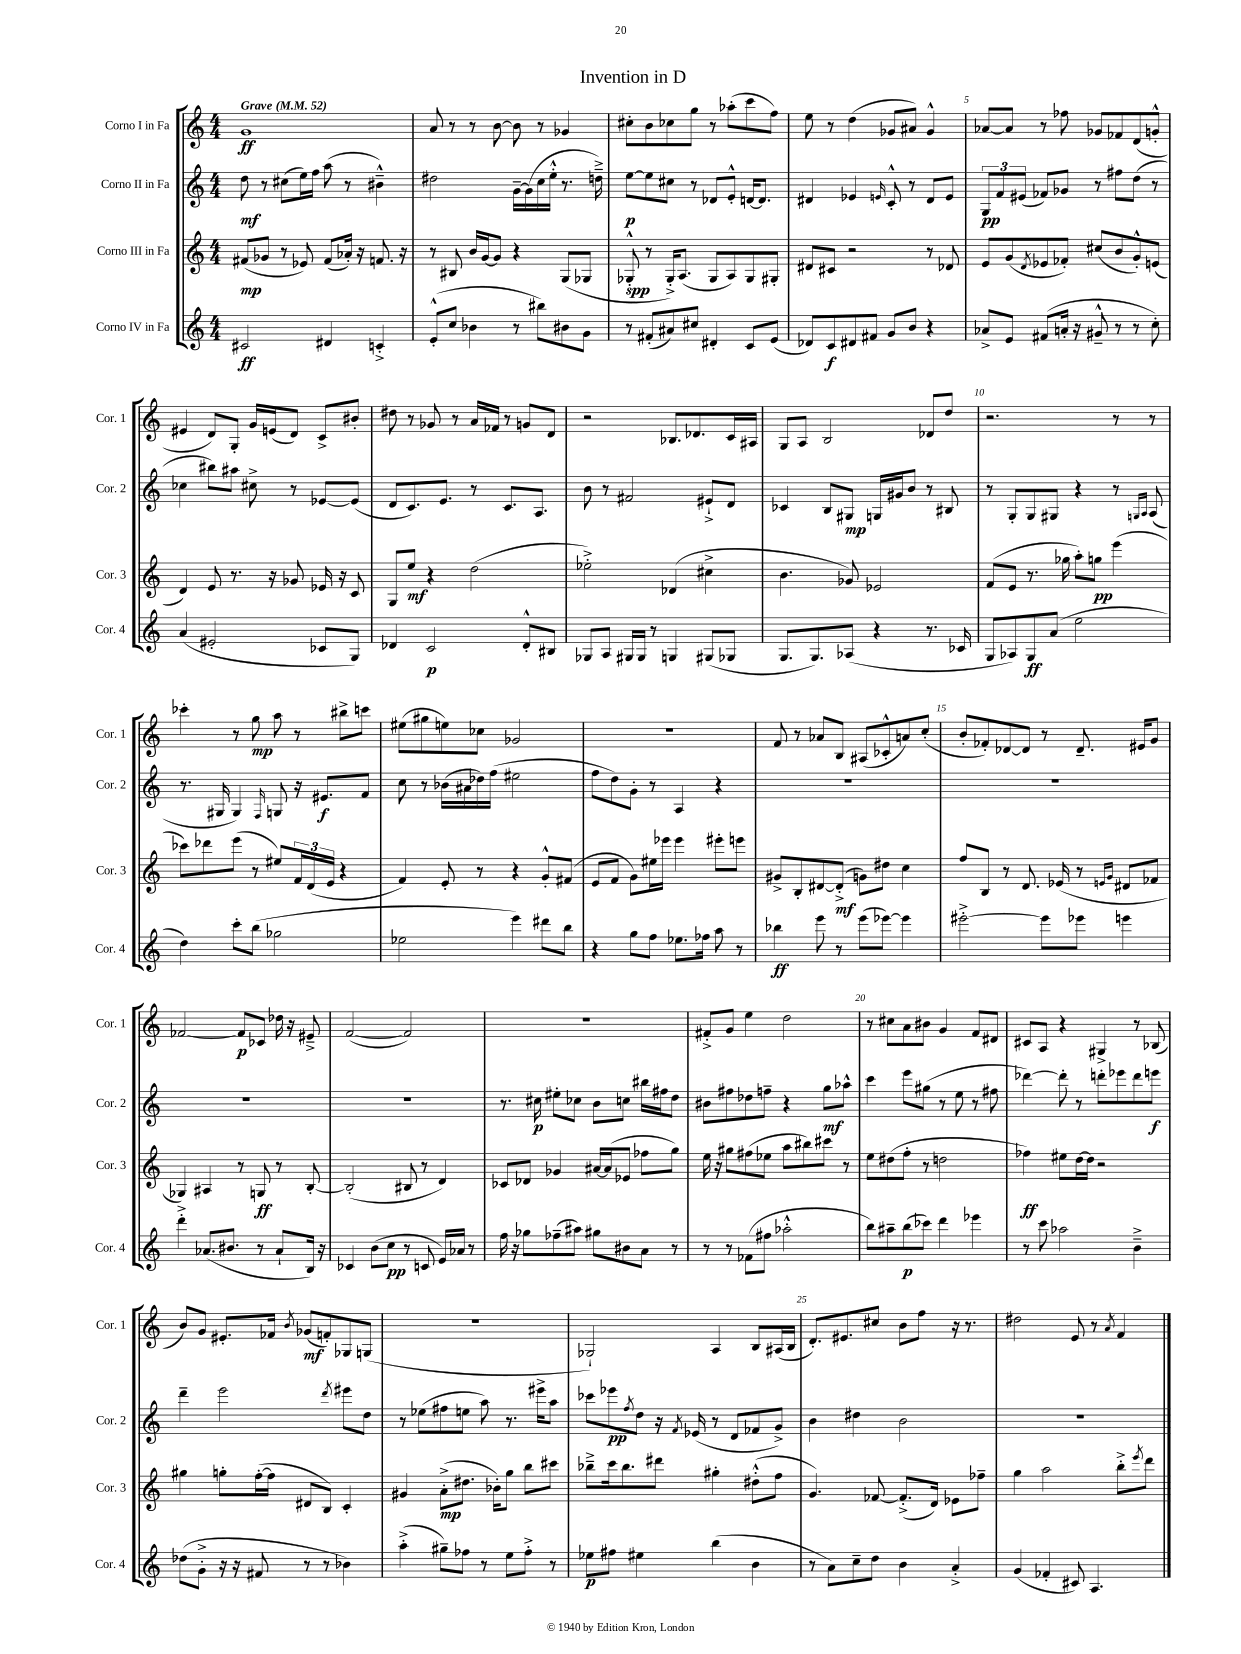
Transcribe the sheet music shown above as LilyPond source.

\header { title = "Invention in D" }
<<
\new StaffGroup <<
\new Staff = "s0" \with { instrumentName = "Corno I in Fa" shortInstrumentName = "Cor. 1" } {
    \clef treble \key c \major \numericTimeSignature \time 4/4 \tempo "Grave" 4 = 52
    g'1\ff |
    a'8 r8 r8 b'8~ b'8 r8 ges'4 |
    cis''8-. b'8 ces''8 g''8 r8 aes''8-.( c'''8 f''8) |
    e''8 r8 d''4( ges'8 ais'8) ges'4-^ |
    aes'8~ aes'8 r8 fes''8 ges'8 fes'8 d'8( g'8-.-^ |
    eis'4 d'8) g8-. g'16 e'16( d'8) c'8-> bis'8-. |
    dis''8 r8 ges'8 r8 a'16 fes'16 r8 g'8 d'8 |
    r2 bes8. des'8. c'16 ais16 |
    g8 a8 b2 des'8 d''8 |
    r2. r8 r8 |
    ces'''4-. r8 g''8\mp a''8 r8 bis''8-> c'''8 |
    eis''8( gis''8 e''8) ces''8 ges'2 |
    R1 |
    f'8 r8 aes'8 b8 ais8( ces'8-.-^ a'8) c''8-.( |
    b'8-. fes'8-.) des'8~ des'8 r8 des'8.-- eis'16 g'8 |
    fes'2~ fes'8\p ces'8 des''16 r16 eis'8---> |
    f'2~( f'2) |
    R1 |
    fis'8-.-> g'8 e''4 d''2 |
    r8 cis''8 a'8 bis'8 g'4 f'8 dis'8 |
    cis'8 a8 r4 gis4-> r8 bes8( |
    b'8) g'8 eis'8.-. fes'16 \acciaccatura { b'8 } ges'8\mf( f'8-.) ges8 g8( |
    R1 |
    ges2-!) a4 b8 ais16( b16 |
    d'8.-.) eis'8. cis''8 b'8 f''8 r16 r8. |
    dis''2 e'8 r8 \acciaccatura { a'8 } f'4 \bar "|." |
}
\new Staff = "s1" \with { instrumentName = "Corno II in Fa" shortInstrumentName = "Cor. 2" } {
    \clef treble \key c \major \numericTimeSignature \time 4/4
    d''8\mf r8 cis''8( e''16) f''16 a''8( r8 bis'4---^) |
    dis''2 g'16~-- g'16( c''16 e''16-.-^ r8. d''16--->) |
    e''8~\p e''8 cis''8 r8 des'8 e'8-.-^ d'16~ d'8. |
    dis'4 ees'4 \grace { e'16 } c'8-.-^ r8 dis'8 e'8 |
    \tuplet 3/2 { g8\pp f'8 eis'8( } fes'8) ges'8 r8 fis''8 d''8( r8 |
    ces''4 bis''8) ais''8 cis''8-> r8 ees'8~ ees'8( |
    d'8 c'8.) e'8. r8 c'8. a8. |
    b'8 r8 fis'2 eis'8-!-> d'8 |
    ces'4 b8 gis8\mp g16 gis'16 b'8 r8 bis8 |
    r8 g8-. g8 gis8 r4 r8 \grace { g16 a16 } a8( |
    r8. gis16 gis4) \grace { f16 } g8 r16 eis'8.\f f'8 |
    c''8 r8 bes'16( ais'16 des''16) f''16( eis''2 |
    f''8 d''8) g'8-. r8 a4 r4 |
    R1 |
    R1 |
    R1 |
    R1 |
    r8. cis''16\p eis''8-. ces''8 b'8 c''8 bis''16 fis''16 d''8 |
    bis'8 fis''8 des''8 f''8-- r4 g''8\mf aes''8-^ |
    c'''4 e'''8 gis''8( r8 e''8 r8 fis''8 |
    des'''4~) des'''8-. r8 d'''8-. ees'''8 d'''8 e'''8\f |
    d'''4-- e'''2 \acciaccatura { d'''8 } eis'''8 d''8 |
    r8 ees''8( fis''8 e''8 a''8) r8. eis'''16-> a''8 |
    ces'''8 ees'''8\pp \acciaccatura { f''8 } d''8 r16 \acciaccatura { f'8 } ees'16( r8 d'8 fes'8 g'8->) |
    b'4 dis''4 b'2 |
    R1 \bar "|." |
}
\new Staff = "s2" \with { instrumentName = "Corno III in Fa" shortInstrumentName = "Cor. 3" } {
    \clef treble \key c \major \numericTimeSignature \time 4/4
    fis'8\mp( ges'8 r8 ees'8) fis'8( aes'16-.) r16 f'8. r16 |
    r8 bis8 b'16 g'16~ g'8 r4 g8( ges8 |
    ges8-.-^\spp r8 ges16-.->) a8.( ges8 a8) ges8 gis8-. |
    dis'8 cis'8 r2 r8 des'8 |
    e'8 g'8( \acciaccatura { d'8 } ees'8 fes'8-.) cis''8( b'8 g'8-.-^) e'8( |
    d'4) e'8 r8. r16 ges'8 ees'16 r16 c'8 |
    g8 e''8\mf r4 d''2( |
    ees''2-.->) des'4( cis''4-> |
    b'4. ges'8) ees'2 |
    f'8( e'8 r8. ges''16 a''8-.) g''8\pp e'''4( |
    ces'''8) des'''8 e'''8( r8 eis''8) \tuplet 3/2 { f'16 d'16( e'16 } r4 |
    f'4) e'8-. r8 r4 g'8-.-^ fis'8( |
    e'8 f'8 g'8) eis''16 ees'''16 ees'''4 eis'''8-. e'''8 |
    gis'8-> b8-. dis'8~ dis'8-.->\mf( g'8) dis''8 c''4 |
    f''8 b8 r8 d'8. ees'16( r8 \grace { e'16 g'16 } dis'8 fes'8 |
    ges4) ais4 r8 g8\ff r8 b8~-. |
    b2-.( bis8 r8 d'4) |
    ces'8 des'8 ges'4 ais'16~ ais'16( ees'8 fes''8 g''8) |
    e''16 r16 gis''8 fis''8( ees''8 a''8 bis''8) cis'''8 r8 |
    e''8 dis''8( f''8-. r8 d''2 |
    fes''4\ff) eis''8 d''16~ d''16 r2 |
    gis''4 g''8-. f''16~-.( f''16 dis'8 b8) c'4-. |
    gis'4 a'8-.->\mp( dis''8. bes'16-.) g''8 b''8 cis'''8 |
    bes''8---> c'''16 bes''8. dis'''8 gis''4-. dis''8-.-^( f''8 |
    g'4.) fes'8~ fes'8.-.->( d'16) ees'8 fes''8-- |
    g''4 a''2 b''8-.-> \acciaccatura { e'''8 } d'''8 \bar "|." |
}
\new Staff = "s3" \with { instrumentName = "Corno IV in Fa" shortInstrumentName = "Cor. 4" } {
    \clef treble \key c \major \numericTimeSignature \time 4/4
    cis'2\ff dis'4 c'4-.-> |
    e'8-.-^( c''8 bes'4 r8 bis''8) bis'8 g'8 |
    r8 fis'8-.( ais'8) cis''8 dis'4-. c'8 e'8( |
    des'8) c'8\f dis'8 fis'8 g'8 b'8 r4 |
    aes'8-> e'8 fis'8( a'16-. r16 gis'8---^ r8 r8 c''8-.) |
    a'4( eis'2-. ces'8 g8) |
    des'4 c'2\p des'8-.-^ bis8 |
    ges8 a8 gis16 gis16 r8 g4 gis8( ges8 |
    g8. g8.) aes8( r4 r8. ces'16 |
    g8 aes8) g8\ff a'8( e''2 |
    d''4) c'''8-. b''8( ges''2 |
    ees''2 e'''4) dis'''8 b''8 |
    r4 g''8 f''8 ees''8. fes''16 a''8 r8 |
    bes''4\ff e'''8 r8 e'''8( ees'''8~) ees'''4 |
    eis'''2~-.-> eis'''8 ees'''8 e'''4 |
    d'''4-.-> aes'8.( bis'8. r8 aes'8-! b16) r16 |
    ces'4 b'8( c''8\pp r8 c'8 e'16) aes'16 r8 |
    f''16 r16 ges''8 fes''8--( ais''8) gis''8 bis'8 a'8 r8 |
    r8 r8 fes'8( fis''8 aes''2-.-^ |
    b''8) ais''8-- b''8\p( ces'''8) d'''4 ees'''4 |
    r8 c'''8 aes''2 b'4---> |
    des''8( g'8-.-> r16 r16 fis'8 r8 r8 bes'4) |
    a''4-.->( gis''8--) fes''8 r8 e''8 fes''8-.-> r8 |
    ees''8\p fis''8 eis''4 b''4( b'4 |
    r8 a'8) c''8-- d''8 b'4 a'4-.-> |
    g'4( fes'4-. cis'8) a4. \bar "|." |
}
>>
>>
\layout { \context { \Score \override BarNumber.break-visibility = ##(#f #t #t) barNumberVisibility = #(every-nth-bar-number-visible 5) } }
